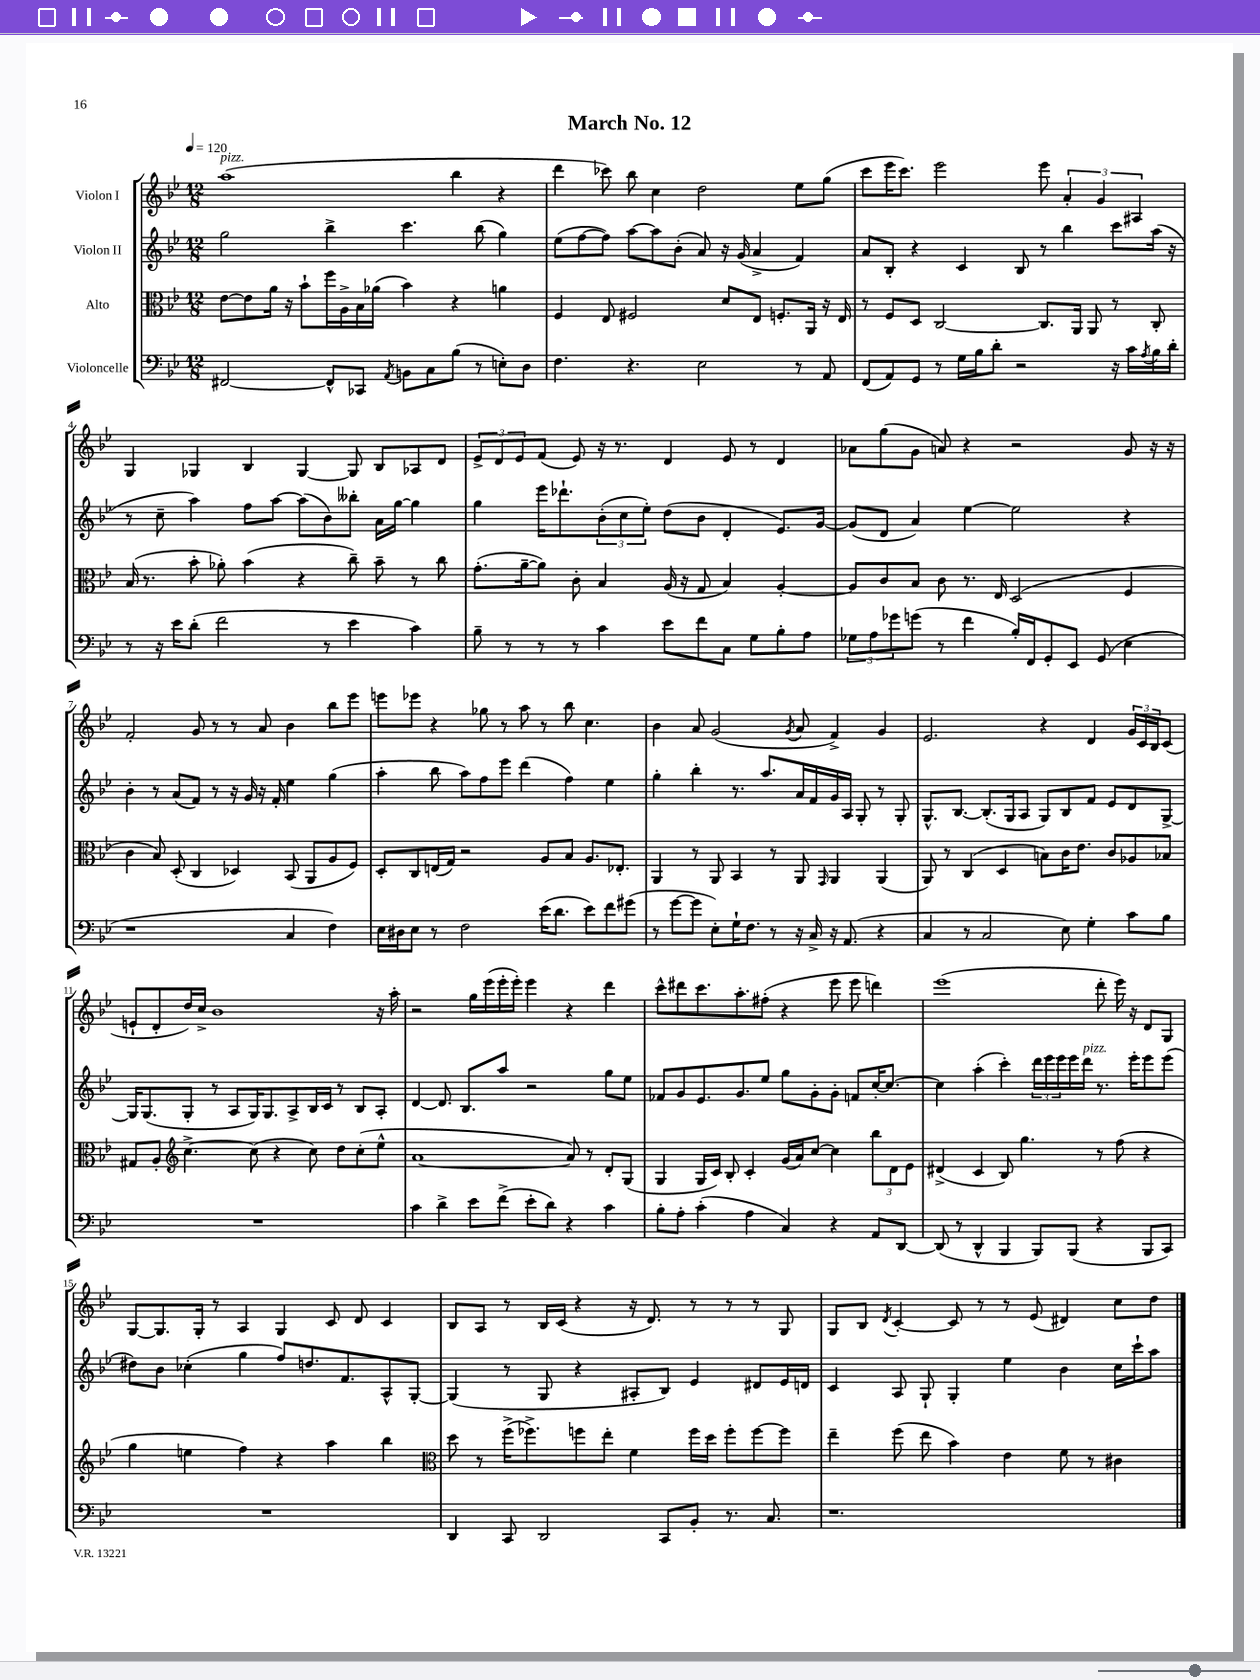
\header { title = "March No. 12" }
<<
\new StaffGroup <<
\new Staff = "s0" \with { instrumentName = "Violon I" } {
    \clef treble \key bes \major \numericTimeSignature \time 12/8 \tempo 4 = 120
    a''1^\markup { \italic "pizz." }( bes''4 r4 |
    d'''4 ces'''8) bes''8 c''4 d''2 ees''8 g''8( |
    c'''8 ees'''16 c'''8.) ees'''2 ees'''8 \tuplet 3/2 { a'4-. g'4 ais4 } |
    g4 ges4 bes4 ges4~ ges8 bes8 aes8 d'8 |
    \tuplet 3/2 { ees'8-> d'8 ees'8 } f'8( ees'8) r16 r8. d'4 ees'8 r8 d'4 |
    aes'8 g''8( g'8 a'8) r4 r2 g'8 r16 r16 |
    f'2-. g'8 r8 r8 a'8 bes'4 bes''8 ees'''8 |
    e'''8 ees'''8 r4 ges''8 r8 a''8 r8 bes''8 c''4. |
    bes'4 a'8 g'2( \acciaccatura { g'8 } a'8 f'4->) g'4 |
    ees'2. r4 d'4 \tuplet 3/2 { g'16 c'16 bes16 } c'8( |
    e'8-! d'8-. d''16) c''16-> bes'1 r16 a''16-. |
    r2 g''16 ees'''16( ees'''16-. ees'''16-.) ees'''4 r4 d'''4 |
    c'''8-^ dis'''8 c'''8. a''8.-. fis''8-.( r4 ees'''8 ees'''8 d'''4) |
    ees'''1( d'''8-. ees'''16) r16 d'8 g8 |
    g8~ g8. g16-. r8 a4 g4 c'8 d'8 c'4 |
    bes8 a8 r8 bes16 c'16( r4 r16 d'8.) r8 r8 r8 g8 |
    g8 bes8 \acciaccatura { d'8 } c'4~-. c'8 r8 r8 ees'8( dis'4) c''8 d''8 \bar "|." |
}
\new Staff = "s1" \with { instrumentName = "Violon II" } {
    \clef treble \key bes \major \numericTimeSignature \time 12/8
    g''2 bes''4-> c'''4. bes''8( g''4) |
    ees''8( f''8~ f''8) a''8~ a''8 bes'8-.( a'8) r16 g'16( a'4-> f'4) |
    a'8 bes8-. r4 c'4 bes8 r8 bes''4 c'''8 a''16( r16 |
    r8 c''8-- a''4) f''8 a''8~ a''8( bes'8) beses''8-. a'16 g''16~ g''4 |
    g''4 ees'''16 des'''8.-! \tuplet 3/2 { bes'8-.( c''8 ees''8-.) } d''8( bes'8 d'4-. ees'8.) g'16~ |
    g'8( d'8 a'4) ees''4~ ees''2 r4 |
    bes'4-. r8 a'8( f'8) r8 r16 g'16 r16 f'16-. ees''4 g''4( |
    a''4-. bes''8 a''8) f''8 ees'''8 d'''4( f''4) ees''4 |
    g''4-. bes''4-. r8. a''8. a'16 f'16 g'16 a16 g8-. r8 g8-. |
    g8.-^ bes8.~ bes8.-.( g16 a8 g8) bes8 f'8 ees'8 d'8 g8~-> |
    g16 g8.( g8-. r8 a8 g16) g8. a8-> bes16 c'16 r8 bes8 a8-. |
    d'4~ d'8. bes8. a''8 r2 g''8 ees''8 |
    fes'8 g'8 ees'8. g'8. ees''8 g''8 g'8-. g'8-. f'8 c''16~-. c''8.~ |
    c''4 a''4-.( c'''4-.) \tuplet 3/2 { d'''16 ees'''16 ees'''16 } ees'''16 d'''16^\markup { \italic "pizz." } r8. ees'''16-. ees'''8 ees'''8( |
    dis''8) bes'8 ces''4-.( g''4 f''8) d''8. f'8. a8-^ g8~-. |
    g4( r8 g8 r4 ais8-. bes8) ees'4 dis'8 ees'16 d'16 |
    c'4 a8 g8-! g4-. ees''4 bes'4 c''16 c'''16-! a''8 \bar "|." |
}
\new Staff = "s2" \with { instrumentName = "Alto" } {
    \clef alto \key bes \major \numericTimeSignature \time 12/8
    ees'8~ ees'8 a'16 r16 bes'8-! f''16 a16-> bes16 aes'16( bes'4) r4 a'4 |
    f4 ees8 fis2 d'8 ees8 f8.-. a,16 r16 ees16 |
    r8 f8 d8 c2~ c8. a,16 a,8 r8 c8-. |
    bes16( r8. bes'8-. aes'8-.) bes'4( r4 c''8--) bes'8-- r8 c''8 |
    g'8.-.( a'16~-- a'8) c'8-. bes4 a16( r16 g8 bes4) a4~-. |
    a8 c'8 bes8 c'8 r8. ees16 d2( f4 |
    c'4 bes8) d8-.( c4 des4) bes,8( a,8 a8 f8) |
    d8-. c8 e16( g16) r2 a8 bes8 a8. ees8.-. |
    a,4 r8 a,8 bes,4 r8 a,8 \grace { g,16 } a,4 a,4( |
    a,8) r8 c4( d4 b8) c'16 ees'8. c'8 aes8 bes8 |
    gis8 a8-. \clef treble c''4.~-> c''8( r4 c''8) d''8 c''8-.( ees''8-^ |
    a'1~ a'8) r8 d'8-. g8( |
    g4 g16 c'16) bes8-. c'4-. g'16( a'16) c''8~ c''4 \tuplet 3/2 { bes''8 d'8 ees'8 } |
    dis'4->( c'4 bes8) g''4. r8 f''8( r4 |
    g''4 e''4 f''4) r4 a''4 bes''4 |
    \clef alto d''8 r8 f''16->( fes''8.->) f''8 ees''8-. f'4 f''16 d''16 f''8-. f''8~ f''8 |
    ees''4-- f''8( ees''8 bes'4) ees'4 f'8 r8 cis'4 \bar "|." |
}
\new Staff = "s3" \with { instrumentName = "Violoncelle" } {
    \clef bass \key bes \major \numericTimeSignature \time 12/8
    fis,2~ fis,8-^ ces,8 \acciaccatura { a,8 } b,8 c8 bes8( r8 e8-.) d8 |
    f4. r4. ees2 r8 a,8 |
    f,8( a,8) g,8 r8 g16 bes16 d'8-. r2 r16 c'16 \acciaccatura { a8 } bes16 d'16-. |
    r8 r16 ees'16 d'8-.( f'2 r8 ees'4 c'4) |
    bes8-- r8 r8 r8 c'4 ees'8 f'8 c8 g8 bes8-. a8 |
    \tuplet 3/2 { ges8 a8 ges'8 } g'8( r8 f'4 bes16-.) f,16 g,8-. ees,8 g,8( ees4 |
    r1 c4 f4) |
    ees16 dis16 ees8 r8 f2 ees'16( d'8. ees'8) f'8 gis'8( |
    r8 g'8~ g'8 ees8-.) g16-! f8. r8 r16 c16-> r16 a,8.( r4 |
    c4 r8 c2 ees8) g4-. c'8 bes8 |
    R1. |
    c'4 d'4-> ees'8 f'8->( ees'8-. d'8) r4 c'4 |
    bes8-. a8-. c'4-.( a4 c4) r4 a,8 d,8~ |
    d,8( r8 d,4-^ bes,,4 bes,,8) bes,,8( r4 bes,,8 c,8) |
    R1. |
    d,4 c,8 d,2 c,8 bes,8-. r8. c8. |
    r1. \bar "|." |
}
>>
>>
